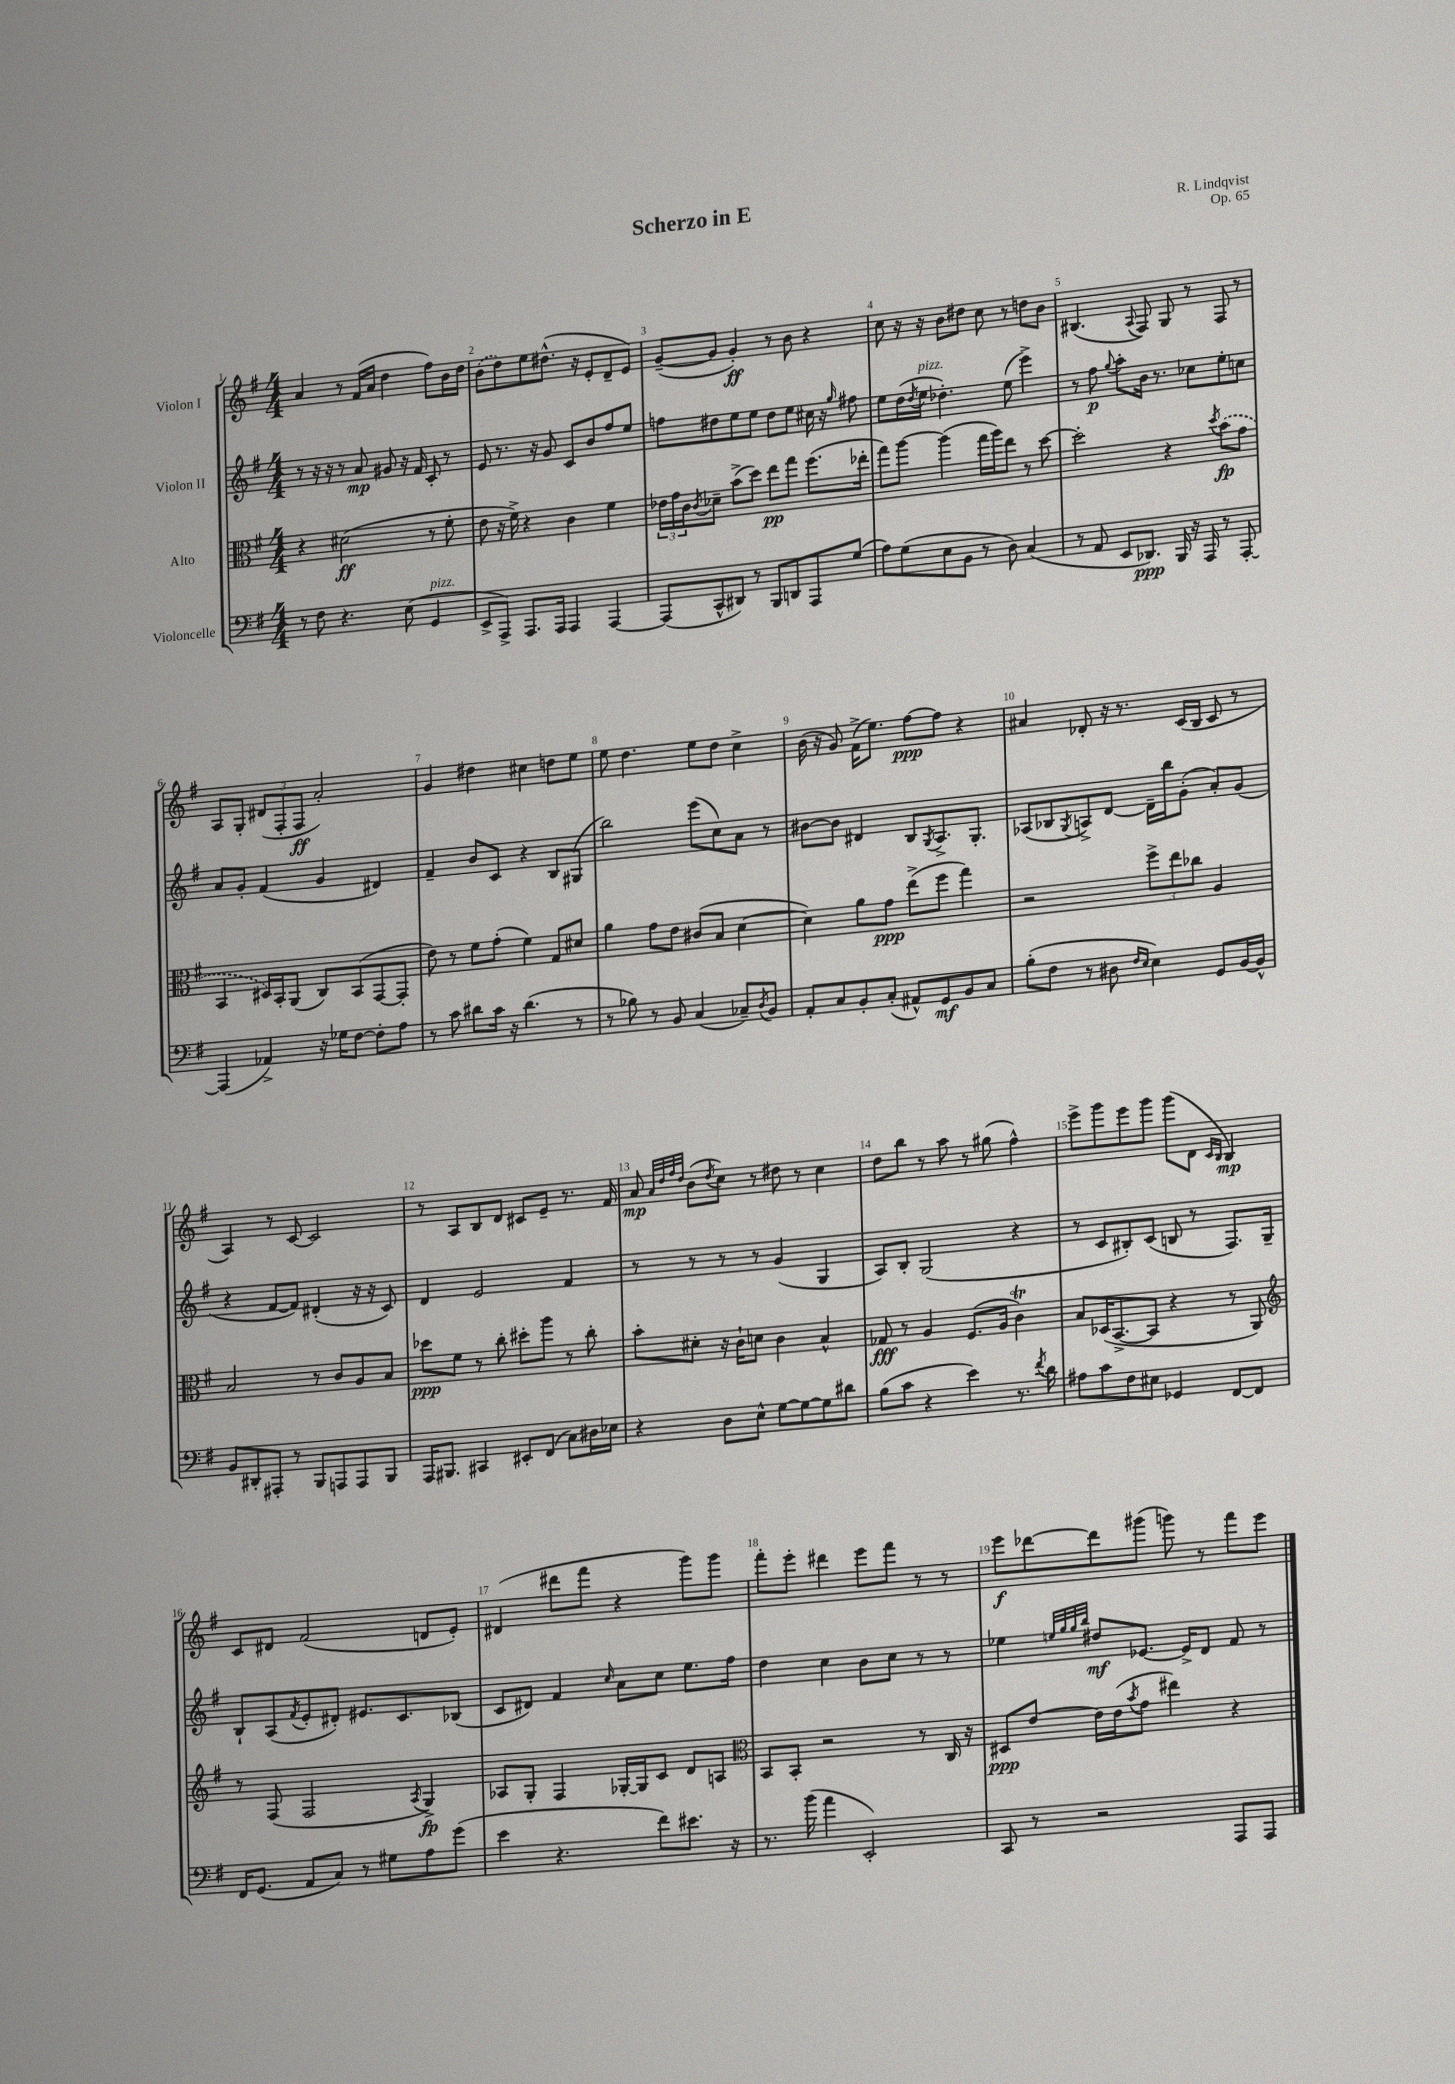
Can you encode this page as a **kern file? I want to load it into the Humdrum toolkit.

**kern	**dynam	**kern	**dynam	**kern	**dynam	**kern	**dynam
*part4	*part4	*part3	*part3	*part2	*part2	*part1	*part1
*staff4	*staff4	*staff3	*staff3	*staff2	*staff2	*staff1	*staff1
*I"Violoncelle	*	*I"Alto	*	*I"Violon II	*	*I"Violon I	*
*clefF4	*	*clefC3	*	*clefG2	*	*clefG2	*
*k[f#]	*	*k[f#]	*	*k[f#]	*	*k[f#]	*
*M4/4	*	*M4/4	*	*M4/4	*	*M4/4	*
=1	=1	=1	=1	=1	=1	=1	=1
8r	.	4r	.	8r	.	4a/	.
8F#\	.	.	.	16r	.	.	.
.	.	.	.	16r	.	.	.
4.r	.	(2d#X\	ff	8r	.	8r	.
.	.	.	.	8a/	mp	(16f#/LL	.
.	.	.	.	.	.	16a/JJ	.
.	.	.	.	8g#X/	.	4dd\	.
(8E\	.	.	.	16r	.	.	.
.	.	.	.	16f#/	.	.	.
!LO:TX:a:i:t=pizz.	!	!	!	!	!	!	!
4GG/	.	8r	.	8c'/	.	8ff#\L)	.
.	.	8f#'\	.	8r	.	16b\L	.
.	.	.	.	.	.	16dd\JJ	.
=2	=2	=2	=2	=2	=2	=2	=2
8EE^/L	.	8e\	.	8e/	.	(8b\L	.
8AAA^/J)	.	16r	.	8.r	.	8dd\)	.
.	.	16f#^\)	.	.	.	.	.
8.AAA/L	.	4r	.	.	.	8ee\	.
.	.	.	.	16r	.	.	.
.	.	.	.	8g/	.	(8.dd#X^^\J	.
16AAA/Jk	.	.	.	.	.	.	.
4AAA/	.	4c\	.	8c/L	.	.	.
.	.	.	.	.	.	16r	.
.	.	.	.	8b/	.	8e'/L	.
[4AAA/	.	4f#\	.	8ff#/	.	8d~/	.
.	.	.	.	8ee/J	.	8e/J)	.
=3	=3	=3	=3	=3	=3	=3	=3
(8AAA/L]	.	24e-X\LL	.	8ffn\L	.	([8g~/L	.
.	.	24g\	.	.	.	.	.
.	.	24c\J	.	.	.	.	.
.	.	8qc/	.	.	.	.	.
8CC^^/	.	8d-X~\J	.	8dd#X\	.	8g/J]	.
8DD#X/J)	.	(8b^\L	.	8ee\	.	4g'/)	ff
8r	.	8dd\J)	.	8ee\J	.	.	.
8BBB/L	.	8ee\L	pp	8dd#\L	.	8r	.
8DDn/	.	8gg\J	.	8ee\J	.	8b\	.
8AAA/	.	(8.ff#\L	.	16cc#X\	.	4r	.
.	.	.	.	16r	.	.	.
.	.	.	.	16qqgg/	.	.	.
(8G/J	.	.	.	8ff#X\	.	.	.
.	.	16ee-X'\Jk	.	.	.	.	.
=4	=4	=4	=4	=4	=4	=4	=4
8A\L)	.	8gg\L)	.	8ee\L	.	8cc\	.
(8G\	.	[8aa\J	.	(16dd\L	.	16r	.
.	.	.	.	8qdd/	.	.	.
!	!	!	!	!LO:TX:a:i:t=pizz.	!	!	!
.	.	.	.	16ee\JJ	.	16r	.
8E\	.	(4aa\]	.	4.dd-X'\)	.	8b\L	.
8BB\J	.	.	.	.	.	8dd#X\J	.
8r	.	16gg\LL	.	.	.	8cc\	.
.	.	16aa\J)	.	.	.	.	.
8D\)	.	8ee\J	.	(8ee\	.	8r	.
(4C/	.	8r	.	4eee^\)	.	8ddn\L	.
.	.	[8dd\	.	.	.	8b\J	.
=5	=5	=5	=5	=5	=5	=5	=5
8r	.	2dd'\]	.	8r	.	(4.B#X/	.
8AA/	.	.	.	8ff#\	p	.	.
.	.	.	.	8qqgg/	.	.	.
8EE/L	.	.	.	8aa'\L	.	.	.
.	.	.	.	.	.	8qqA/	.
8.DD-X/J)	ppp	.	.	16b\Jk	.	8F#/)	.
.	.	.	.	8.r	.	.	.
.	.	4r	.	.	.	8G/	.
16BBB/	.	.	.	.	.	.	.
16r	.	.	.	8cc-X\L	.	8r	.
16AAA/	.	.	.	.	.	.	.
.	.	8qdd/	.	.	.	.	.
8r	.	(8b\L	fp	8ee'\	.	8F#/	.
[8AAA'/	.	8g\J	.	8ccn\J	.	8r	.
!!LO:LB:g=z
=6	=6	=6	=6	=6	=6	=6	=6
(4AAA/]	.	4BB/	.	8a/L	.	8A/L	.
.	.	.	.	8g'/J	.	8G'/J	.
4AA-X^/)	.	16D#X/LL)	.	(4f#/	.	(12d#X/L	.
.	.	16BB'/J	.	.	.	.	.
.	.	.	.	.	.	12F#'/	.
.	.	(8AA/J	.	.	.	.	.
.	.	.	.	.	.	12F#/J	ff
16r	.	8C/L)	.	4g/	.	2a'/)	.
16G-X\KL	.	.	.	.	.	.	.
[8F#\J	.	(8BB/	.	.	.	.	.
8F#'\L]	.	[8GG/	.	4d#X/)	.	.	.
8A\J	.	8GG'/J]	.	.	.	.	.
=7	=7	=7	=7	=7	=7	=7	=7
8r	.	8e\)	.	4f#~/	.	4g/	.
8c\	.	8r	.	.	.	.	.
8d#X\L	.	8f#\L	.	8b/L	.	4dd#X\	.
16c\Jk	.	(8g'\J	.	8c/J	.	.	.
16r	.	.	.	.	.	.	.
(4.d#\	.	4f#\)	.	4r	.	4cc#X\	.
.	.	8G/L	.	8B/L	.	8ddn\L	.
8r	.	8d#X/J	.	(8G#X/J	.	8ee\J	.
=8	=8	=8	=8	=8	=8	=8	=8
8r	.	4a\	.	2bb\)	.	8ee\	.
8B-X\)	.	.	.	.	.	4.dd\	.
8r	.	8g\L	.	.	.	.	.
8BB/	.	8e\J	.	.	.	.	.
(4C/	.	(8c#X/L	.	(8eee\L	.	8ee\L	.
.	.	8B/J	.	8cc\)	.	8dd\J	.
8C-X~/L)	.	[4d\	.	8a\J	.	4cc^\	.
8qD/	.	.	.	.	.	.	.
8BB/J	.	.	.	8r	.	.	.
=9	=9	=9	=9	=9	=9	=9	=9
8AA'/L	.	4d\])	.	[8b#X\L	.	(16b\	.
.	.	.	.	.	.	16r	.
8C/	.	.	.	8b#\J]	.	8g/)	.
8BB'/	.	8a\L	.	4d#X/	.	(16f#^\KL	.
.	.	.	.	.	.	8.ee\J)	.
(8C'/J	.	8g\J	ppp	.	.	.	.
8AA#X^^/L)	.	(8ee^\L	.	8B/L	.	[8ff#\L	ppp
.	.	.	.	8qG/	.	.	.
8GG/	mf	8ff#\J	.	8.A^/	.	8ff#\J]	.
8BB/	.	4gg\)	.	.	.	4r	.
.	.	.	.	8.G'/J	.	.	.
8C/J	.	.	.	.	.	.	.
=10	=10	=10	=10	=10	=10	=10	=10
(8B'\L	.	2r	.	(8A-X/L	.	4a#X/	.
8F#\J	.	.	.	8B-X/	.	.	.
.	.	.	.	8qG/	.	.	.
8r	.	.	.	8An^/)	.	8d-X'/	.
8D#X\	.	.	.	[8d/J	.	16r	.
.	.	.	.	.	.	8.r	.
16qqF#/LL	.	.	.	.	.	.	.
16qqE/JJ	.	.	.	.	.	.	.
4E\)	.	12ff#^\L	.	16d~\LL]	.	.	.
.	.	.	.	16bb\J	.	.	.
.	.	12ee\	.	.	.	.	.
.	.	.	.	(8g'\J	.	(16c/LL	.
.	.	12cc-X\J	.	.	.	.	.
.	.	.	.	.	.	16B/JJ	.
8GG/L	.	4A/	.	8a'/L)	.	8c/	.
[16BB/L	.	.	.	(8g/J	.	8r	.
16BB^^/JJ]	.	.	.	.	.	.	.
!!LO:LB:g=z
=11	=11	=11	=11	=11	=11	=11	=11
8BB/L	.	2B/	.	4r	.	4A/)	.
8DD#X'/	.	.	.	.	.	.	.
8AAA#X'/J	.	.	.	[8f#/L	.	8r	.
8r	.	.	.	8f#/J])	.	[8c/	.
8BBB/L	.	8r	.	(4d#X'/	.	2c/]	.
8AAAn/	.	8c/L	.	.	.	.	.
8AAA/	.	8A/	.	16r	.	.	.
.	.	.	.	16r	.	.	.
8BBB/J	.	8B/J	.	8c/)	.	.	.
=12	=12	=12	=12	=12	=12	=12	=12
16AAA/KL	.	8dd-X\L	ppp	4d/	.	8r	.
8.BBB#X/J	.	.	.	.	.	.	.
.	.	8f#\J	.	.	.	8A/L	.
4CC#X/	.	8r	.	2e/	.	8B/	.
.	.	8cc'\	.	.	.	8d/J	.
8EE#X'/L	.	8dd#X'\L	.	.	.	8c#X/L	.
(8FF#/J	.	8aa\J	.	.	.	8e~/J	.
8C\L)	.	8r	.	4f#/	.	8.r	.
16D#X\L	.	8cc'\	.	.	.	.	.
16E-X\JJ	.	.	.	.	.	16f#/	.
=13	=13	=13	=13	=13	=13	=13	=13
4r	.	8b'\L	.	8r	.	8a/	mp
.	.	.	.	.	.	32qqa/LLL	.
.	.	.	.	.	.	32qqdd/	.
.	.	.	.	.	.	32qqff#/	.
.	.	.	.	.	.	32qqdd/JJJ	.
.	.	8d#X'\J	.	8r	.	(8b\L	.
.	.	.	.	.	.	8qdd/	.
8D\L	.	16r	.	8r	.	8cc\J)	.
.	.	16c`\KL	.	.	.	.	.
8E^^\J	.	8dn\J	.	8r	.	8r	.
[8G\L	.	4c\	.	(4g/	.	8dd#X\	.
8G\_	.	.	.	.	.	8r	.
8G\]	.	4B^^/	.	4G/	.	4cc\	.
8d#X\J	.	.	.	.	.	.	.
=14	=14	=14	=14	=14	=14	=14	=14
(8B\L	.	8G-X/	fff	8A/L)	.	8dd\L	.
8c\J	.	8r	.	8B'/J	.	8bb\J	.
4r	.	4A/	.	(2G/	.	8r	.
.	.	.	.	.	.	8aa\	.
4e\)	.	(8.F#/L	.	.	.	8r	.
.	.	.	.	.	.	(8gg#X\	.
.	.	16A/Jk	.	.	.	.	.
8.r	.	4cT\)	.	4r	.	4ff#^^\)	.
8qf#/	.	.	.	.	.	.	.
16d\	.	.	.	.	.	.	.
=15	=15	=15	=15	=15	=15	=15	=15
8A#X\L	.	8B/L	.	8r	.	8eee^\L	.
8c\	.	(16D-X/K	.	8c/L	.	8ggg\	.
.	.	[8.BB^/	.	.	.	.	.
8F#\	.	.	.	8B#X'/)	.	8eee\	.
8E#X\J	.	8BB/J]	.	(8c/J	.	8ggg\J	.
4GG-X/	.	4r	.	8Bn/	.	(8ggg\L	.
.	.	.	.	8r	.	8d\J	.
.	.	.	.	.	.	16qqc/LL	.
.	.	.	.	.	.	16qqB/JJ	.
[8FF#/L	.	8r	.	8.F#/L)	.	4B/)	mp
8FF#/J]	.	8AA/)	.	.	.	.	.
.	.	.	.	16G~/Jk	.	.	.
!!LO:LB:g=z
=16	=16	=16	=16	=16	=16	=16	=16
*	*	*clefG2	*	*	*	*	*
16FF#/KL	.	8r	.	8B`/L	.	8c/L	.
(8.GG/J	.	.	.	.	.	.	.
.	.	(8F#/	.	(8A/	.	8d#X/J	.
.	.	.	.	8qf#/	.	.	.
8AA/L	.	2F#/	.	8e'/	.	(2f#/	.
8C/J)	.	.	.	8d#X'/J)	.	.	.
8r	.	.	.	8.e#X/L	.	.	.
8G#X\L	.	.	.	.	.	.	.
.	.	.	.	8.c/	.	.	.
.	.	8qA/	.	.	.	.	.
8A\	.	4G^/)	fp	.	.	8dn/L	.
(8g\J	.	.	.	(8B-X/J	.	8e'/J)	.
=17	=17	=17	=17	=17	=17	=17	=17
4e\	.	8A-X/L	.	8c/L	.	(4d#X/	.
.	.	8G'/J	.	8d#X/J)	.	.	.
4.r	.	4F#/	.	4f#/	.	8ddd#X\L	.
.	.	.	.	.	.	8fff#\J	.
.	.	.	.	16qqcc/	.	.	.
.	.	[16G-X'/LL	.	8a\L	.	4r	.
.	.	16G-/J]	.	.	.	.	.
8f#\L)	.	8c/J	.	8cc\J	.	.	.
8.e#X\J	.	8d/L	.	8.ee\L	.	8ggg\L)	.
.	.	8An/J	.	.	.	8ggg\J	.
16r	.	.	.	16ff#\Jk	.	.	.
=18	=18	=18	=18	=18	=18	=18	=18
*	*	*clefC3	*	*	*	*	*
8.r	.	8BB/L	.	4dd\	.	8fff#'\L	.
.	.	8BB'/J	.	.	.	8eee'\J	.
(16b\	.	.	.	.	.	.	.
4a\	.	2r	.	4cc\	.	4ddd#X\	.
2EE'/)	.	.	.	8b\L	.	8eee\L	.
.	.	.	.	8cc\J	.	8fff#\J	.
.	.	8r	.	8r	.	8r	.
.	.	16C/	.	8r	.	8r	.
.	.	16r	.	.	.	.	.
=19	=19	=19	=19	=19	=19	=19	=19
8CC/	.	8D#X/L	ppp	4ee-X\	.	8eee\L	f
8r	.	[8e/J	.	.	.	[8ddd-X\	.
.	.	.	.	32qqeen/LLL	.	.	.
.	.	.	.	32qqgg/	.	.	.
.	.	.	.	32qqgg/	.	.	.
.	.	.	.	32qqbb/JJJ	.	.	.
2r	.	16e\LL]	.	8dd#X/L	mf	8ddd-\]	.
.	.	(16e\J	.	.	.	.	.
.	.	8qb/	.	.	.	.	.
.	.	8g\J	.	[8.e-X/J	.	(8ggg#X\J	.
.	.	4ee#X\)	.	.	.	8gggn\)	.
.	.	.	.	16e-^/KL]	.	.	.
.	.	.	.	8d/J	.	8r	.
8AAA/L	.	4r	.	8f#/	.	8fff#\L	.
8AAA/J	.	.	.	8r	.	8eee\J	.
==	==	==	==	==	==	==	==
*-	*-	*-	*-	*-	*-	*-	*-
